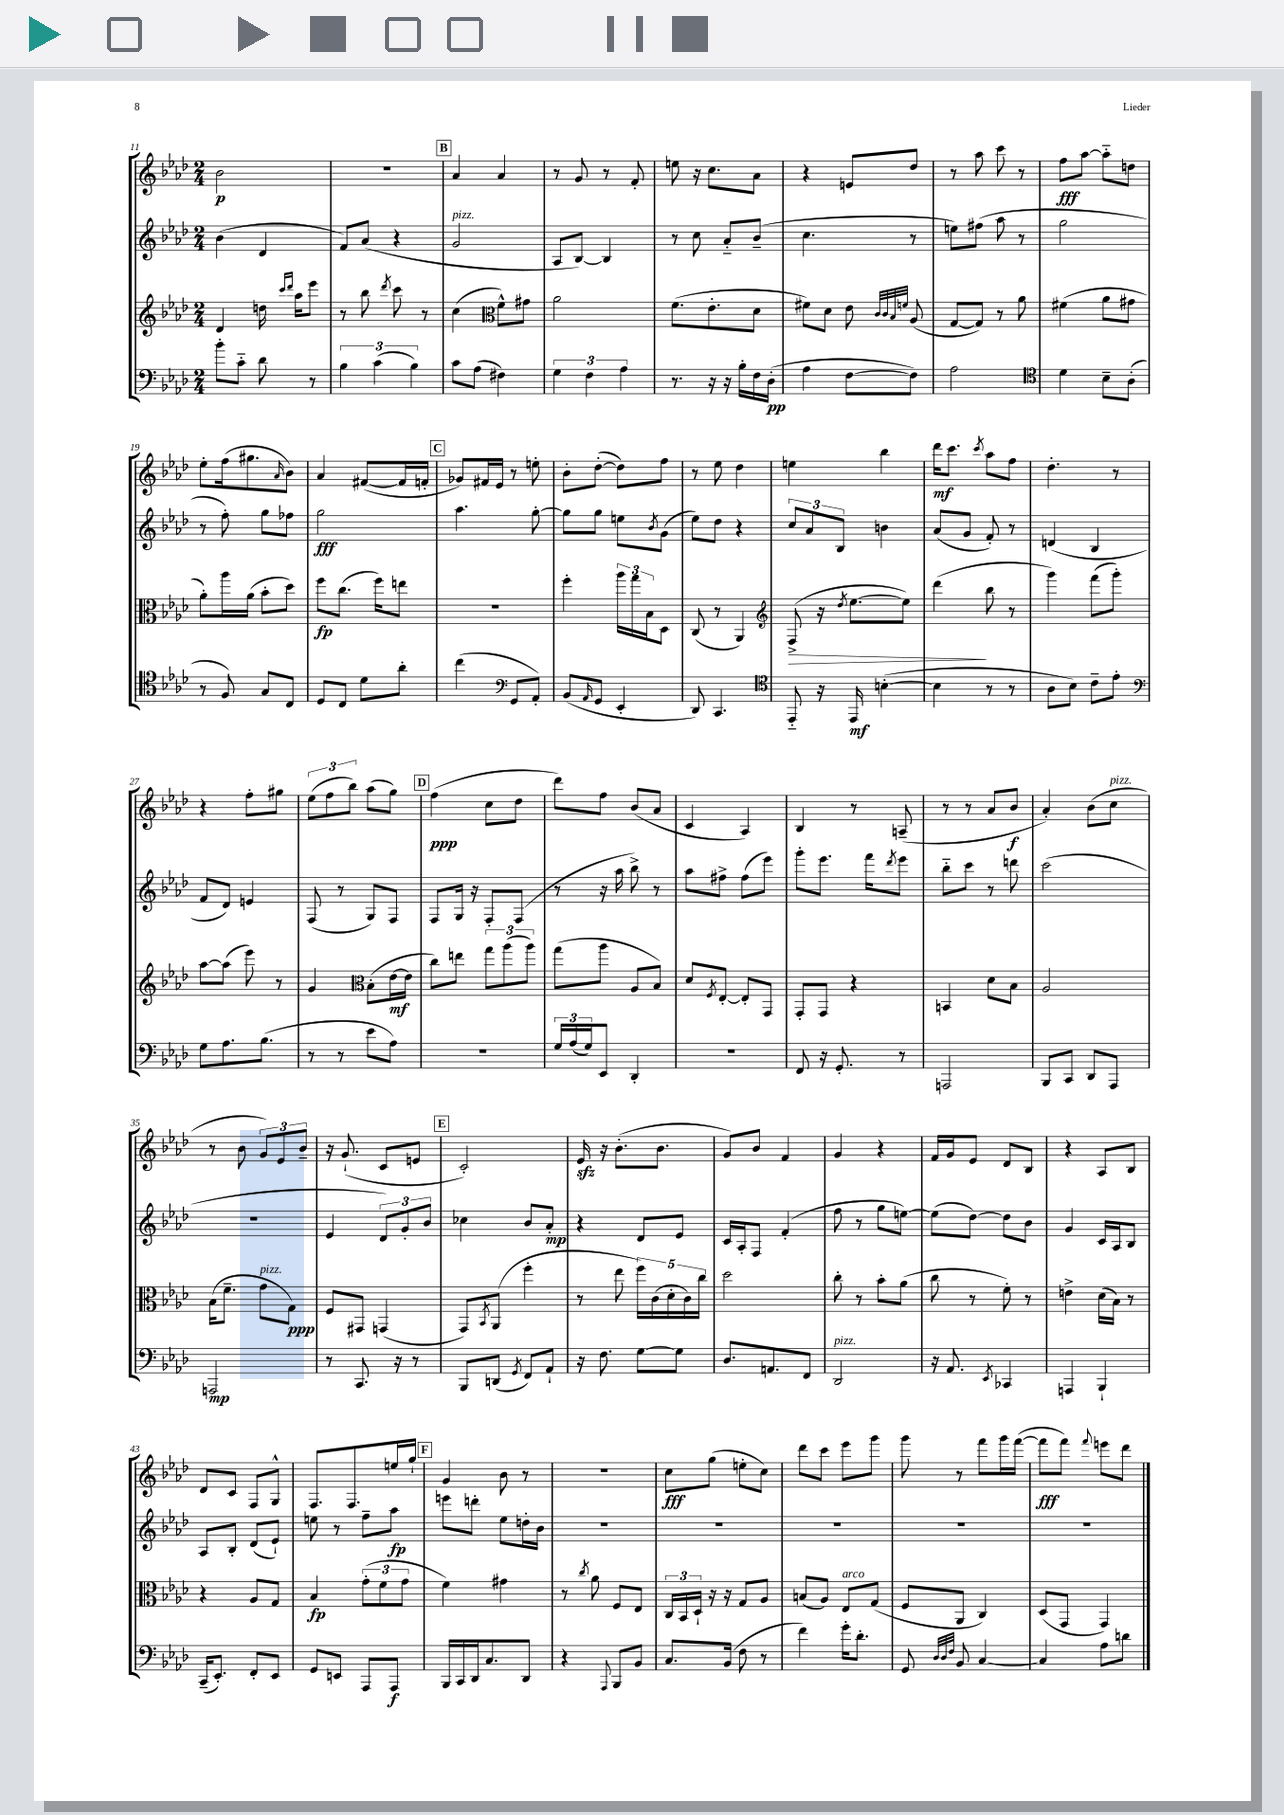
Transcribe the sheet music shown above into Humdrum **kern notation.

**kern	**kern	**kern	**kern
*staff4	*staff3	*staff2	*staff1
*clefF4	*clefG2	*clefG2	*clefG2
*k[b-e-a-d-]	*k[b-e-a-d-]	*k[b-e-a-d-]	*k[b-e-a-d-]
*M2/4	*M2/4	*M2/4	*M2/4
8b-'	4d-	(4b-	2b-
8c'~	.	.	.
8d-	16dd	4d-	.
.	16qqccc	.	.
.	16qqddd-	.	.
.	16aa-	.	.
8r	8eee-	.	.
=	=	=	=
6B-	8r	8f)	2r
.	8bb-	(8a-	.
(6c	.	.	.
.	8qddd-	.	.
.	8ccc	4r	.
6B-)	.	.	.
.	8r	.	.
=	=	=	=
8c	(4cc	2g	4a-
(8A-	.	.	.
*	*clefC3	*	*
4F#)	8f^^)	.	4a-
.	8g#	.	.
=	=	=	=
6G	2a-	8A-	8r
.	.	[8B-)	8g
6F	.	.	.
.	.	4B-]	8r
6A-	.	.	.
.	.	.	8f'
=	=	=	=
8.r	(8.f	8r	8ee
.	.	8cc	16r
16r	8.e-'	.	8.cc
16r	.	8a-'~	.
16B-'	.	.	.
16F	8d-	(8b-~	8a-
(16D-'	.	.	.
=	=	=	=
4A-	8f#)	4.cc	4r
.	8d-	.	.
[8F	8e-	.	8e
.	32qqc	.	.
.	32qqc	.	.
.	32qqB-	.	.
.	32qqf	.	.
8F])	(8A-	8r	8dd-
=	=	=	=
2A-	[8G	8ee)	8r
.	8G])	(8ff#	8aa-
.	8r	8aa-	8ccc
.	8a-	8r	8r
=	=	=	=
*clefC4	*	*	*
4d-	(4f#	2gg	8ff
.	.	.	[8aa-
8B-~	8a-	.	8aa-'~]
(8A-'	8g#	.	8dd
=	=	=	=
8r	8a-')	8r	8ee-'
8F)	16aa-	8ff')	(16ff
.	(16a-	.	8.gg#
8G	8b-'	8gg	.
.	.	.	16qqa-
8C	8dd-)	8ff-	8b-)
=	=	=	=
8D-	8ff	2gg	4a-
8C	(8.cc	.	.
8d-	.	.	([8f#
.	16ff)	.	.
8a-'	8ee	.	16f#]
.	.	.	16f'
=	=	=	=
(4cc	2r	4.aa-	8g-)
.	.	.	16f#
.	.	.	16e-
*clefF4	*	*	*
8GG	.	.	8r
8AA-')	.	[8gg'	8ee'
=	=	=	=
(8BB-	4ff'	8gg]	8b-'
16qqAA-	.	.	.
8GG	.	8gg	([8dd-'
4EE-'	24aa-	8ee	8dd-])
.	24gg	.	.
.	24B-	.	.
.	.	8qb-	.
.	8D-	(8g	8ff
=	=	=	=
8DD-)	(8C	8ee-)	8r
4.CC	8r	8dd-	8ee-
.	4AA-)	4r	4dd-
=	=	=	=
*clefC4	*clefG2	*	*
8EE-'~	(8F^	12cc	4ee
.	.	12a-	.
16r	16r	.	.
.	.	12B-	.
.	8qdd-	.	.
16EE-	[8.ee-	.	.
([4B'	.	4b	4bb-
.	8ee-])	.	.
=	=	=	=
4B]	(4ddd-	(8a-	16ddd-
.	.	.	8.ccc
.	.	8g	.
.	.	.	8qccc
8r	8bb-	8f')	8aa-
8r	8r	8r	8ff
=	=	=	=
8A-	4ggg)	(4d	4.dd-'
8B-)	.	.	.
8c~	(8fff	4B-	.
8e-'	8ggg')	.	8r
=	=	=	=
*clefF4	*	*	*
8G	[8aa-	8f	4r
8.A-	(8aa-]	8d-)	.
.	8eee-)	4e	8ff'
(8.B-	.	.	.
.	8r	.	8gg#
=	=	=	=
8r	4g	(8F	(12ee-
.	.	.	12ff
8r	.	8r	.
.	.	.	12bb-)
*	*clefC3	*	*
8e-	(8B-'	8G)	(8aa-
8A-)	[16e-	8F	8gg)
.	16e-]	.	.
=	=	=	=
2r	8cc)	8F	(4ff
.	8ee	16G	.
.	.	16r	.
.	12gg	8F'	8cc
.	(12aa-	.	.
.	.	(8F	8dd-
.	12aa-)	.	.
=	=	=	=
24G	(8gg	8r	8ddd-)
(24A-	.	.	.
24G)	.	.	.
8EE-	8aa-	16r	8ff
.	.	16aa-	.
4DD-'	8A-	8bb-^)	(8b-
.	8B-)	8r	8a-
=	=	=	=
2r	8d-	8aa-	4c
.	8qF	.	.
.	[8E-'	8ff#^	.
.	8E-']	(8ff#	4A-)
.	8GG	8eee-)	.
=	=	=	=
8FF	8GG'	8ggg'	4B-
16r	8GG	8.eee-	.
8.GG'	.	.	.
.	4r	.	8r
.	.	16fff	.
.	.	8qddd-	.
8r	.	8eee-	(8A~
=	=	=	=
2AAA	4BB	8bb-'~	8r
.	.	8ccc	8r
.	8d-	8r	8a-
.	8B-	8ddd	8b-
=	=	=	=
8BBB-	2A-	(2ccc	4a-')
8CC	.	.	.
8DD-	.	.	(8b-
8AAA-	.	.	8cc
=	=	=	=
2AAA	(16B-	2r	8r
.	8.f~	.	.
.	.	.	8b-
.	8g	.	12g)
.	.	.	12e-
.	8G)	.	.
.	.	.	12b-~
=	=	=	=
8r	8F	4e-	16r
.	.	.	(8.g`
8.CC	8GG#	.	.
.	(4GG	12d-)	8c
16r	.	.	.
.	.	12g'	.
8r	.	.	8e
.	.	12b-	.
=	=	=	=
8BBB-	8GG)	4cc-	2c')
.	8qBB-	.	.
(8DD	(8AA-	.	.
8qGG	.	.	.
8FF)	4ff'	8b-	.
8AA-`	.	8a-'	.
=	=	=	=
16r	8r	4r	16e-
8.F	.	.	16r
.	8ee-	.	(8.b-'
[8G	20ff)	8d-	.
.	(20c	.	.
.	.	.	8.b-
.	20d-'	.	.
8G]	.	8e-	.
.	20c)	.	.
.	20cc	.	.
=	=	=	=
8.D-	2dd-	16c	8g)
.	.	16A-'	.
.	.	8F	8b-
8.AA	.	.	.
.	.	(4f'	4f
8FF	.	.	.
=	=	=	=
2DD-	8cc'	8ff	4g
.	8r	8r	.
.	8b-'	8gg	4r
.	(8a-	[8ee)	.
=	=	=	=
16r	8cc	(8ee]	16f
8.AA-	.	.	16g
.	8r	[8dd-)	8e-
8qEE-	.	.	.
4CC-	8f')	8dd-]	8d-
.	8r	8b-	8B-
=	=	=	=
4AAA	4e^	4g	4r
4BBB-`	(16d-	16c	8A-
.	16B-)	16A-	.
.	8r	8B-	8B-
=	=	=	=
(16CC~	4r	8A-	8d-
8.EE-')	.	.	.
.	.	8B-'	8c
8FF'	8A-	(8d-	8F
8EE-	8G	8e-`)	8G^^
=	=	=	=
8GG	4B-	8ee	8.F
8EE	.	8r	.
.	.	.	8.F
8AAA-	(12g'	8ff~	.
.	12f	.	.
8AAA-	.	8aa-	16ee
.	12g	.	.
.	.	.	16gg`
=	=	=	=
16BBB-	4f)	8eee	4g
16CC	.	.	.
16DD-	.	8ddd'	.
8.C	.	.	.
.	4g#	8ee-	8b-
8DD-	.	16dd'	8r
.	.	16b-	.
=	=	=	=
4r	8r	2r	2r
.	8qcc	.	.
.	8a-	.	.
8qqAAA-	.	.	.
8BBB-	8F	.	.
8BB-	8E-	.	.
=	=	=	=
8.C	24C	2r	8cc
.	24BB-	.	.
.	24D-`	.	.
.	16r	.	(8gg
(16BB-	16r	.	.
8F	8G	.	8ee'
8r	8A-	.	8cc)
=	=	=	=
4f)	(8B	2r	8ddd-
.	8A-)	.	8ccc
16g'	8E-	.	8eee-
8.d-'	.	.	.
.	(8G	.	8ggg
=	=	=	=
8GG	8F	2r	8ggg
32qqD-	.	.	.
32qqD-	.	.	.
32qqF	.	.	.
8BB-	8AA-	.	8r
[4C	4C)	.	8fff
.	.	.	16ggg
.	.	.	([16fff
=	=	=	=
4C]	(8D-	2r	8fff]
.	8GG	.	8fff)
.	.	.	8qqfff
8A-	4GG)	.	8eee
8d	.	.	8ddd-
==	==	==	==
*-	*-	*-	*-
